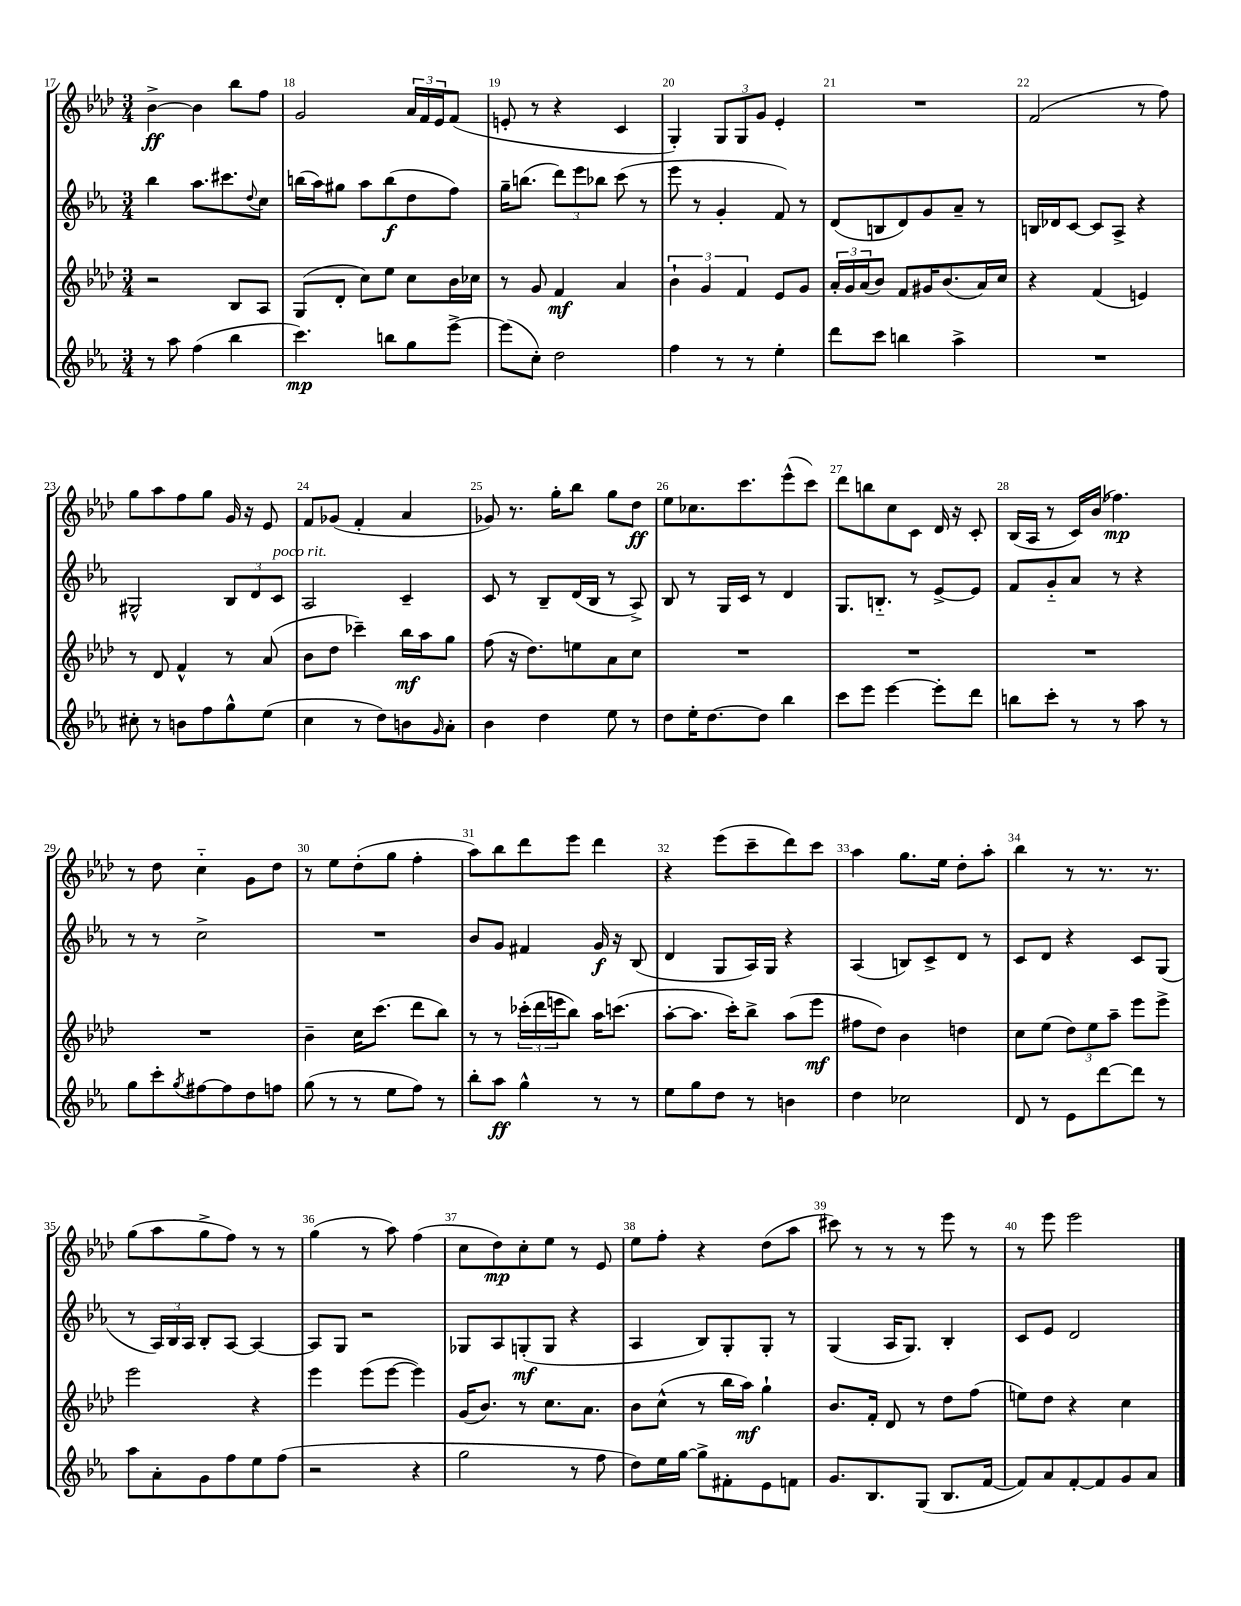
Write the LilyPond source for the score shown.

<<
\new StaffGroup <<
\new Staff = "s0" {
    \clef treble \key aes \major \numericTimeSignature \time 3/4
    bes'4~->\ff bes'4 bes''8 f''8 |
    g'2 \tuplet 3/2 { aes'16 f'16 ees'16 } f'8( |
    e'8-. r8 r4 c'4 |
    g4-.) \tuplet 3/2 { g8 g8 g'8 } ees'4-. |
    R2. |
    f'2( r8 f''8) |
    g''8 aes''8 f''8 g''8 g'16 r16 ees'8 |
    f'8 ges'8( f'4-. aes'4 |
    ges'8) r8. g''16-. bes''8 g''8 des''8\ff |
    ees''8 ces''8. c'''8. ees'''8-^( c'''8) |
    des'''8 b''8 c''8 c'8 des'16 r16 c'8-. |
    bes16( aes16 r8 c'16) bes'16( fes''4.\mp) |
    r8 des''8 c''4-_ g'8 des''8 |
    r8 ees''8 des''8-.( g''8 f''4-. |
    aes''8) bes''8 des'''8 ees'''8 des'''4 |
    r4 ees'''8( c'''8-- des'''8) c'''8 |
    aes''4 g''8. ees''16 des''8-. aes''8-. |
    bes''4 r8 r8. r8. |
    g''8( aes''8 g''8-> f''8) r8 r8 |
    g''4( r8 aes''8) f''4( |
    c''8 des''8\mp) c''8-. ees''8 r8 ees'8 |
    ees''8 f''8-. r4 des''8( aes''8 |
    cis'''8) r8 r8 r8 ees'''8 r8 |
    r8 ees'''8 ees'''2 \bar "|." |
}
\new Staff = "s1" {
    \clef treble \key ees \major \numericTimeSignature \time 3/4
    bes''4 aes''8. cis'''8. \appoggiatura { d''8 } c''8 |
    b''16( aes''16) gis''8 aes''8 b''8\f( d''8 f''8) |
    g''16-- b''8.( \tuplet 3/2 { d'''8) ees'''8 bes''8 } c'''8( r8 |
    ees'''8 r8 g'4-. f'8) r8 |
    d'8( b8 d'8) g'8 aes'8-- r8 |
    b16 des'16 c'8~ c'8 aes8-> r4 |
    gis2-^ \tuplet 3/2 { bes8 d'8 c'8^\markup { \italic "poco rit." } } |
    aes2 c'4-- |
    c'8 r8 bes8-- d'16( bes16 r8 aes8->) |
    bes8 r8 g16 c'16 r8 d'4 |
    g8. b8.-_ r8 ees'8~-> ees'8 |
    f'8 g'8-_ aes'8 r8 r4 |
    r8 r8 c''2-> |
    R2. |
    bes'8 g'8 fis'4 g'16\f r16 bes8( |
    d'4 g8 aes16) g16 r4 |
    aes4( b8) c'8-> d'8 r8 |
    c'8 d'8 r4 c'8 g8( |
    r8 \tuplet 3/2 { aes16) bes16 aes16 } bes8-. aes8~ aes4~ |
    aes8 g8 r2 |
    ges8 aes8 g8-.\mf( g8 r4 |
    aes4 bes8) g8-. g8-. r8 |
    g4( aes16 g8.) bes4-. |
    c'8 ees'8 d'2 \bar "|." |
}
\new Staff = "s2" {
    \clef treble \key aes \major \numericTimeSignature \time 3/4
    r2 bes8 aes8 |
    g8( des'8-. c''8) ees''8 c''8 bes'16 ces''16 |
    r8 g'8 f'4\mf aes'4 |
    \tuplet 3/2 { bes'4-! g'4 f'4 } ees'8 g'8 |
    \tuplet 3/2 { aes'16-. g'16 aes'16( } bes'8) f'8 gis'16 bes'8.( aes'16) c''16 |
    r4 f'4( e'4) |
    r8 des'8 f'4-^ r8 aes'8( |
    bes'8 des''8 ces'''4--) bes''16\mf aes''16 g''8 |
    f''8( r16 des''8.) e''8 aes'8 c''8 |
    R2. |
    R2. |
    R2. |
    R2. |
    bes'4-- c''16 c'''8.( des'''8 bes''8) |
    r8 r8 \tuplet 3/2 { ces'''16-.( des'''16 e'''16 } bes''8) aes''16 c'''8.( |
    aes''8~-. aes''8. c'''16-.) bes''8-> aes''8( ees'''8\mf |
    fis''8 des''8) bes'4 d''4 |
    c''8 ees''8( \tuplet 3/2 { des''8) ees''8 aes''8-- } ees'''8 ees'''8-> |
    ees'''2 r4 |
    ees'''4 ees'''8( ees'''8~ ees'''4) |
    g'16( bes'8.) r8 c''8. aes'8. |
    bes'8 c''8-^( r8 bes''16 aes''16\mf) g''4-! |
    bes'8. f'16-. des'8 r8 des''8 f''8( |
    e''8) des''8 r4 c''4 \bar "|." |
}
\new Staff = "s3" {
    \clef treble \key ees \major \numericTimeSignature \time 3/4
    r8 aes''8 f''4( bes''4 |
    c'''4.\mp) b''8 g''8 ees'''8~-> |
    ees'''8( c''8-.) d''2 |
    f''4 r8 r8 ees''4-. |
    d'''8 c'''8 b''4 aes''4-> |
    R2. |
    cis''8-. r8 b'8 f''8 g''8-^ ees''8( |
    c''4 r8 d''8) b'8 \grace { g'16 } aes'8-. |
    bes'4 d''4 ees''8 r8 |
    d''8 ees''16-. d''8.~ d''8 bes''4 |
    c'''8 ees'''8 ees'''4~ ees'''8-. d'''8 |
    b''8 c'''8-. r8 r8 aes''8 r8 |
    g''8 c'''8-. \acciaccatura { g''8 } fis''8~ fis''8 d''8 f''8 |
    g''8( r8 r8 ees''8 f''8) r8 |
    bes''8-. aes''8\ff g''4-^ r8 r8 |
    ees''8 g''8 d''8 r8 b'4 |
    d''4 ces''2 |
    d'8 r8 ees'8 d'''8~ d'''8 r8 |
    aes''8 aes'8-. g'8 f''8 ees''8 f''8( |
    r2 r4 |
    g''2 r8 f''8 |
    d''8) ees''16 g''16~ g''8-> fis'8-. ees'8 f'8 |
    g'8. bes8. g8( bes8. f'16~ |
    f'8) aes'8 f'8~-. f'8 g'8 aes'8 \bar "|." |
}
>>
>>
\layout { \context { \Score currentBarNumber = #17 \override BarNumber.break-visibility = ##(#f #t #t) barNumberVisibility = #all-bar-numbers-visible } }
